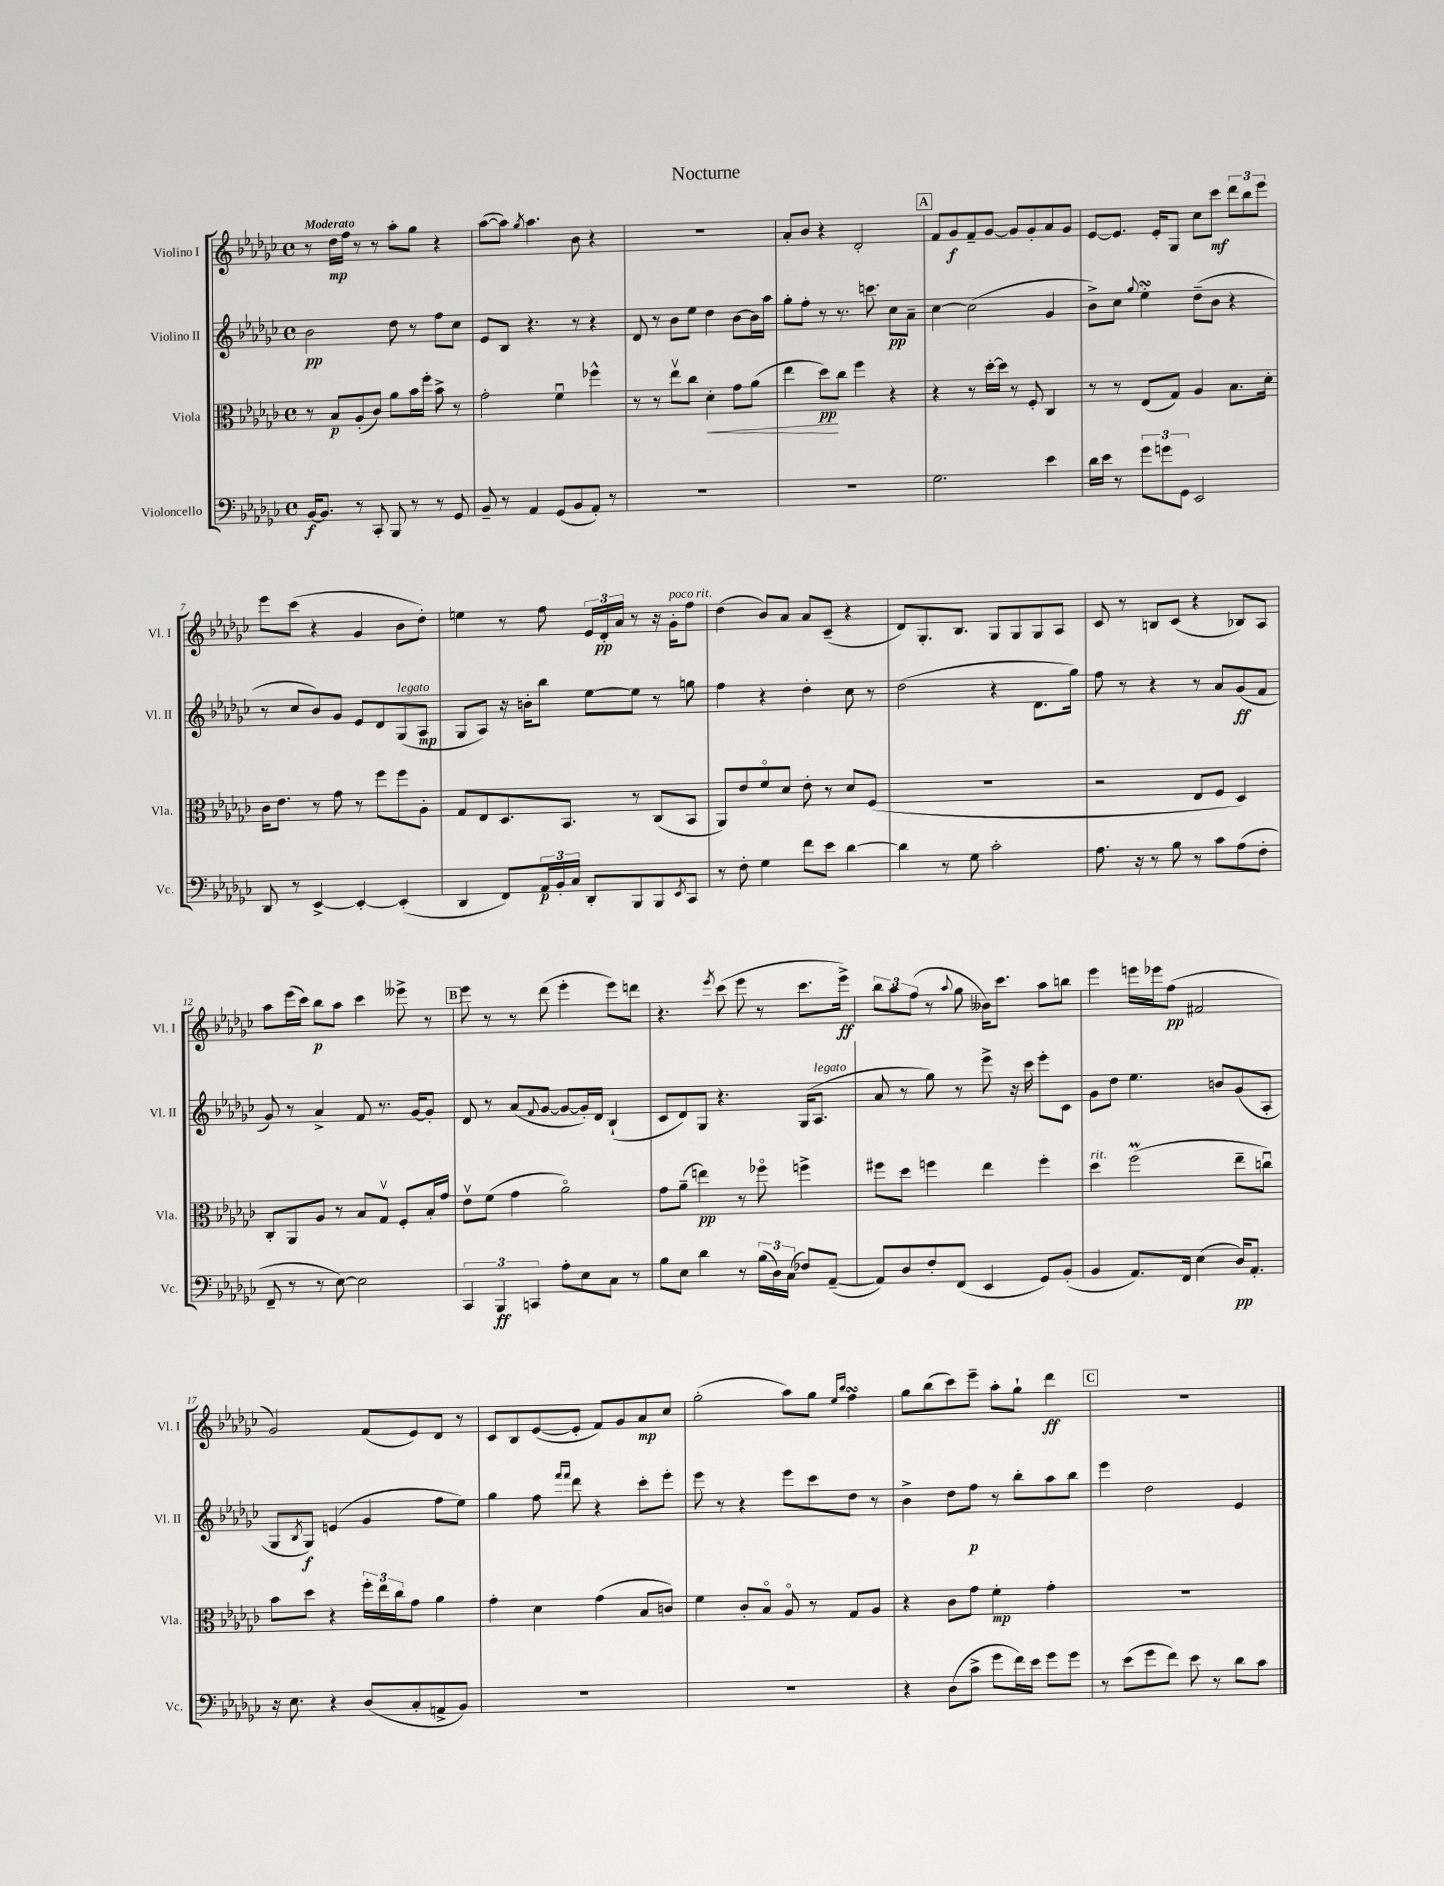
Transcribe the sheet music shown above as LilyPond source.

\header { title = "Nocturne" }
<<
\new StaffGroup <<
\new Staff = "s0" \with { instrumentName = "Violino I" shortInstrumentName = "Vl. I" } {
    \clef treble \key ges \major \defaultTimeSignature \time 4/4 \tempo "Moderato"
    r8 des''16\mp f''16 r8 r8 aes''8-. ges''8 r4 |
    aes''8~( aes''8) \acciaccatura { ges''8 } aes''4. bes'8 r4 |
    R1 |
    aes'8-. bes'8 r4 des'2-. |
    \mark \markup { \box "A" } f'8 ges'8\f f'8-- ges'8~ ges'8 ges'8-. aes'8 ges'8 |
    ees'8~ ees'8. ees'16-. ges8 ces''8 ces'''8\mf \tuplet 3/2 { des'''8 bes''8 ees'''8 } |
    ees'''8 ces'''8( r4 ges'4 bes'8 des''8-.) |
    e''4 r8 f''8 \tuplet 3/2 { ees'16 des'16-.\pp aes'16 } r8 r16 ges'16-.^\markup { \italic "poco rit." } f''8 |
    des''4( bes'8) aes'8 aes'8 ces'8--( r4 |
    des'8) ges8.-. bes8. ges8 ges8 ges8 aes8 |
    ces'8 r8 b8 ces'8( r4 bes8) aes8 |
    aes''8 ees'''16( ces'''16) bes''8\p aes''8 ces'''4 eeses'''8-> r8 |
    \mark \markup { \box "B" } ees'''8 r8 r8 des'''8( ees'''4-. ees'''8) d'''8 |
    r4. \acciaccatura { ees'''8 } ces'''8( ees'''8 r8 ces'''8. ees'''16->\ff) |
    \tuplet 3/2 { bes''8 aes''8 f''8( } r8 \appoggiatura { aes''8 } ges''8 beses'16) ces'''8. aes''8 b''8 |
    ees'''4 e'''16 ees'''16 f''8\pp( fis'2 |
    ges'2) f'8( ees'8) des'8 r8 |
    ces'8 bes8 ees'8~( ees'8-. f'8) ges'8 aes'8\mp ces''8 |
    ges''2-.( aes''8) ges''8 \grace { ees''16 bes''16 } f''4\turn |
    ges''8 bes''8( ces'''8) ees'''8-- aes''8-. ges''8-! des'''4\ff |
    \mark \markup { \box "C" } R1 \bar "|." |
}
\new Staff = "s1" \with { instrumentName = "Violino II" shortInstrumentName = "Vl. II" } {
    \clef treble \key ges \major \defaultTimeSignature \time 4/4
    bes'2\pp des''8 r8 f''8 ces''8 |
    ees'8 bes8 r4. r8 r4 |
    des'8 r8 bes'8 ees''8 des''4 bes'8~ bes'16 aes''16 |
    ges''8-. f''8-. r8 r8. c'''8. ces''8\pp aes'8-- |
    \mark \markup { \box "A" } ces''4~ ces''2( ges'4 |
    bes'8->) ces''8 \appoggiatura { ges''8 } ees''4-.\turn des''8--( bes'8 r4 |
    r8 ces''8 bes'8) ges'8 ees'8 des'8 ges8^\markup { \italic "legato" }( aes8\mp |
    ges8 aes8) r16 b'16-. bes''8 ees''8~ ees''8 r8 g''8 |
    f''4 r4 des''4-. ces''8 r8 |
    des''2( r4 des'8. ges''16) |
    f''8 r8 r4 r8 aes'8 ges'8\ff( f'8 |
    ges'8) r8 aes'4-> f'8 r8. ges'16~ ges'8-. |
    \mark \markup { \box "B" } des'8 r8 aes'8( \appoggiatura { f'8 } ges'8~ ges'8~ ges'16-.) des'16 bes4-!( |
    ces'8 des'8) ges8 r4. ges16( aes8.^\markup { \italic "legato" } |
    aes'8 r8 ges''8) r8 ees'''8-> r16 ces'''16 ees'''8-. ces'8 |
    ges'8 des''8 ees''4. b'8 ges'8( aes8-. |
    ges8 \acciaccatura { bes8 } ges8\f) e'4( ges'4 f''8 ees''8) |
    ges''4 f''8 \grace { f'''16 f'''16 } des'''8 r4 ces'''8-. ees'''8-. |
    ees'''8 r8 r4 ees'''8 ces'''8 des''8 r8 |
    bes'4-> des''8 f''8\p r8 bes''8-. aes''8 bes''8 |
    \mark \markup { \box "C" } ees'''4 des''2 ees'4 \bar "|." |
}
\new Staff = "s2" \with { instrumentName = "Viola" shortInstrumentName = "Vla." } {
    \clef alto \key ges \major \defaultTimeSignature \time 4/4
    r8 bes8\p aes8-.( ces'8) aes'8 bes'16 f''16-. bes'8-> r8 |
    ges'2-. f'4\downbow fes''4-^ |
    r8 r8 ees''8\upbow ces''8 des'4-.\< ges'8 aes'8( |
    ees''4 des''8\pp\!) ces''8 f''4 r4 |
    \mark \markup { \box "A" } r4 r8 des''16~-. des''16 r8 f8-. ces4 |
    r8 r8 ees8( ges8) aes4 bes8. des'16-. |
    ces'16 ees'8. r8 ges'8 r8 f''8 f''8 aes8-. |
    ges8 ees8 des8. bes,8. r8 ces8( bes,8 |
    aes,8) ees'8 f'8\flageolet des'8 ees'8-. r8 des'8 f8( |
    R1 |
    r2 ees8 f8 des4) |
    ces8-. aes,8 aes8 r8 bes8 ges8\upbow f8-. bes16-. ges'16 |
    \mark \markup { \box "B" } ees'8\upbow f'8( ges'4 aes'2\flageolet) |
    ges'8 aes'8--( e''4\pp) r8 fes''8\flageolet f''4-> |
    fis''8 des''8 f''4 ees''4 f''4-. |
    des''4^\markup { \italic "rit." } f''2\prall( ees''8-- c''8\downbow) |
    bes'8 des''8 r4 \tuplet 3/2 { f''16-. ees''16 ces''16 } ges'8 aes'4 |
    ges'4-. des'4 ges'4( bes8 c'8) |
    f'4 ces'8-. bes8\flageolet aes8\flageolet r8 ges8 aes8 |
    r4 ces'8 ges'8 f'4-.\mp ges'4-. |
    \mark \markup { \box "C" } R1 \bar "|." |
}
\new Staff = "s3" \with { instrumentName = "Violoncello" shortInstrumentName = "Vc." } {
    \clef bass \key ges \major \defaultTimeSignature \time 4/4
    bes,16~\f bes,8. r8 ces,8-. bes,,8 r8 r8 ges,8 |
    bes,8-- r8 aes,4 ges,8( bes,8 aes,8-.) r8 |
    R1 |
    R1 |
    \mark \markup { \box "A" } ges2. ees'4 |
    des'16 ees'16 r8 \tuplet 3/2 { ges'8 g'8 ges,8 } ees,2 |
    des,8 r8 ees,4~-> ees,4~-. ees,4-.( |
    des,4 f,8) \tuplet 3/2 { aes,16\p bes,16-. ces16 } des,8-. bes,,8 bes,,8 \acciaccatura { ees,8 } ces,8 |
    r8 f8-. ges4 f'8 ees'8 des'4~ |
    des'4 r8 ges8 ces'2-. |
    aes8. r16 r8 bes8 r8 ces'8 aes8( f8-. |
    f,8-- r8 r8 ees8~) ees2 |
    \mark \markup { \box "B" } \tuplet 3/2 { ces,4 bes,,4\ff c,4 } aes8-. ees8 ces8 r8 |
    bes8 ees8 des'4 r8 \tuplet 3/2 { bes16( des16) ces16( } fes8) aes,8~--( |
    aes,8) des8 f8-. f,8( ees,4 ges,8) bes,8-.( |
    bes,4 aes,8.) f,16 ees4( des16\pp) aes,8.-. |
    r16 ees8. r4 des8( ces8-. a,8-> bes,8) |
    R1 |
    R1 |
    r4 des8( ces'8-> ges'8 f'16) ees'16 ges'8 ges'8 |
    \mark \markup { \box "C" } r8 ees'8( ges'8 f'8) ees'8 r8 des'8 ces'8 \bar "|." |
}
>>
>>
